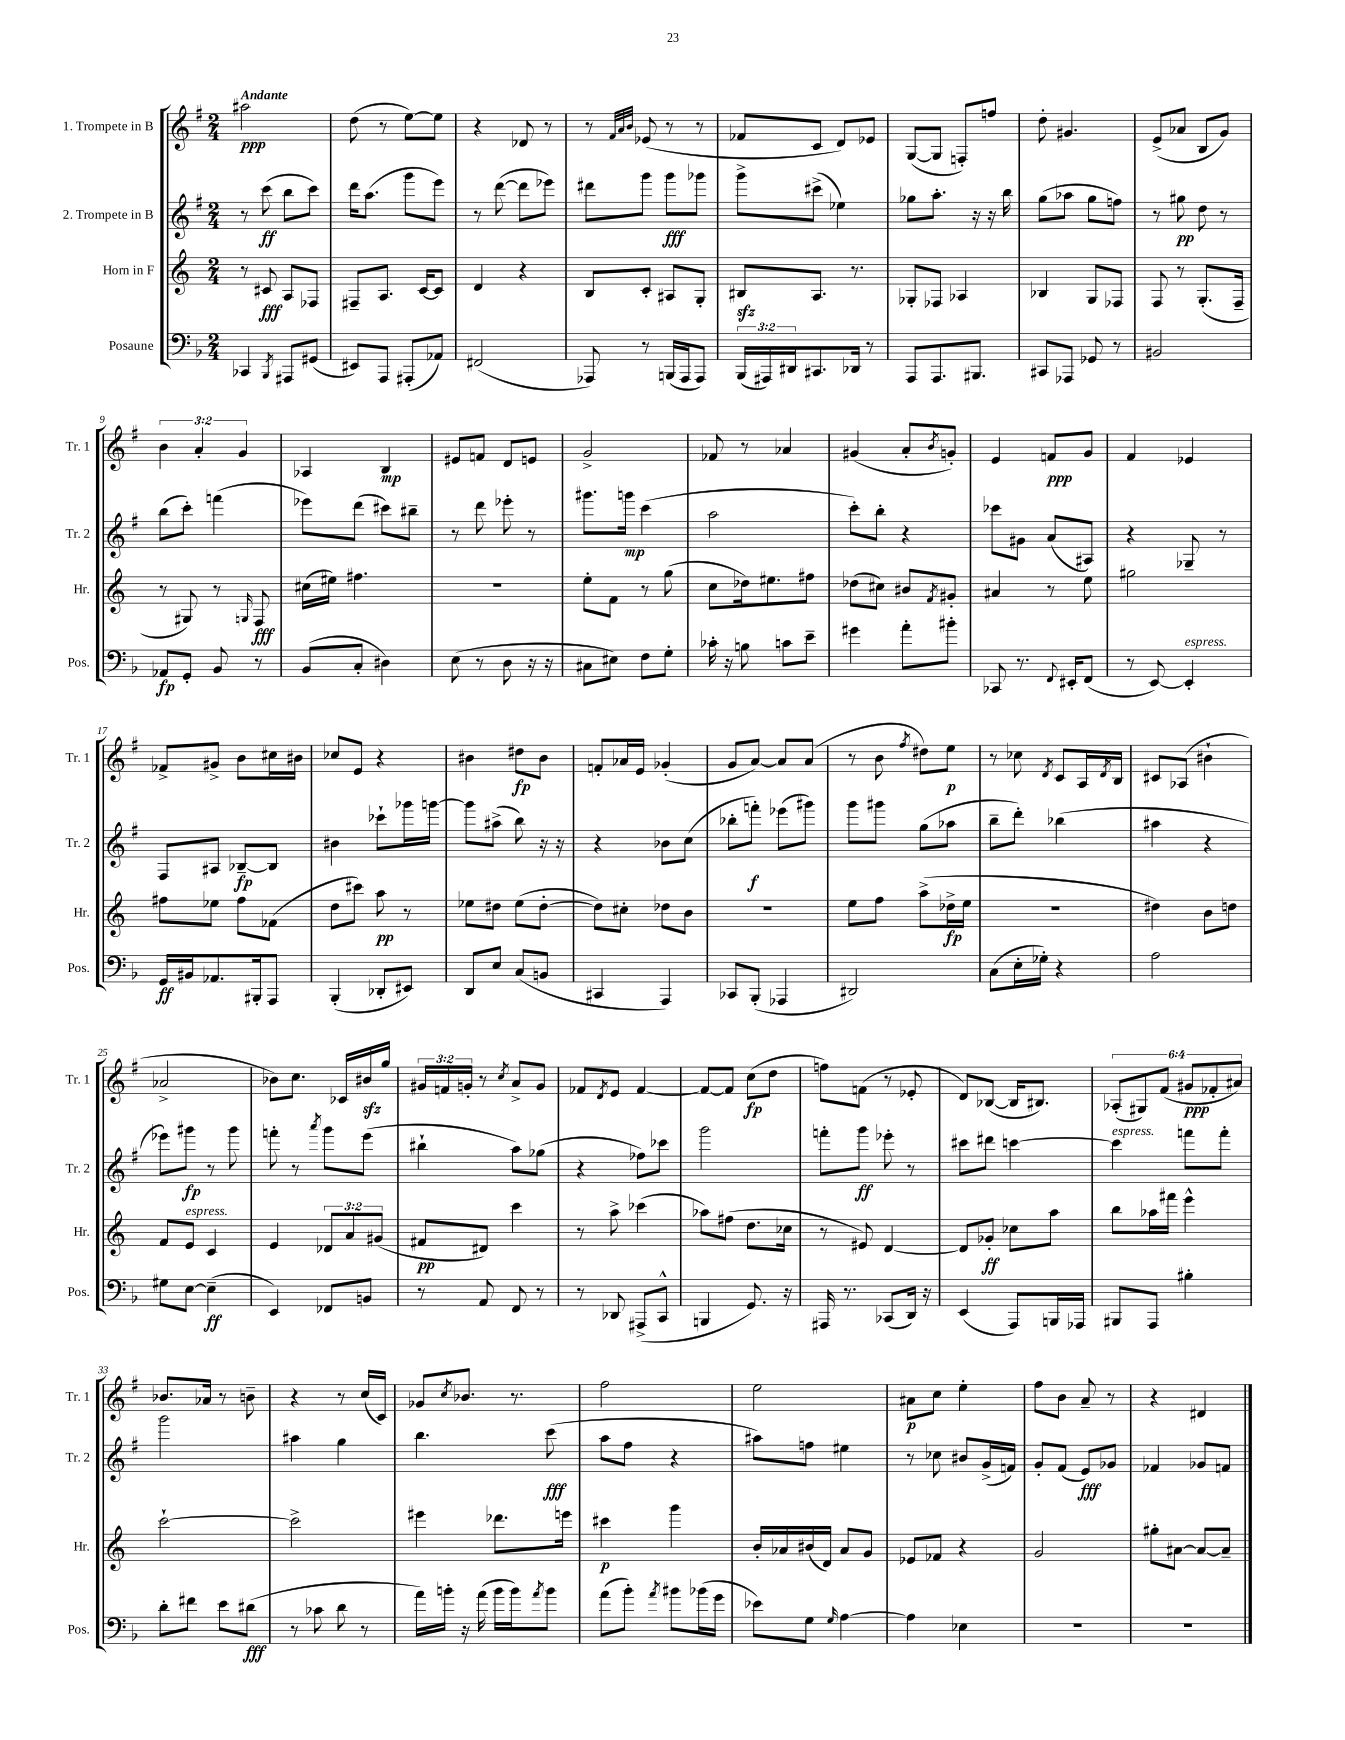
<<
\new StaffGroup <<
\new Staff = "s0" \with { instrumentName = "1. Trompete in B" shortInstrumentName = "Tr. 1" } {
    \clef treble \key g \major \numericTimeSignature \time 2/4 \override Staff.TupletNumber.text = #tuplet-number::calc-fraction-text \tempo "Andante"
    ais''2\ppp |
    d''8( r8 e''8~) e''8 |
    r4 des'8 r8 |
    r8 \grace { fis'32 a'32 b'32 } ees'8( r8 r8 |
    fes'8 c'8 d'8) ees'8 |
    g8~( g8 f8-.) f''8 |
    d''8-. gis'4. |
    e'8->( aes'8 b8 g'8) |
    \tuplet 3/2 { b'4 a'4-. g'4 } |
    aes4 b4\mp |
    eis'8 f'8 d'8 e'8 |
    g'2-> |
    fes'8 r8 aes'4 |
    gis'4( a'8-. \acciaccatura { b'8 } g'8-.) |
    e'4 f'8\ppp g'8 |
    fis'4 ees'4 |
    fes'8-> gis'8-> b'8 cis''16 bis'16 |
    ces''8 e'8 r4 |
    bis'4 dis''8\fp bis'8 |
    f'8-. aes'16 e'16 ges'4-.( |
    g'8 a'8~) a'8 a'8( |
    r8 b'8 \acciaccatura { fis''8 } dis''8) e''8\p |
    r8 ces''8 \acciaccatura { d'8 } c'8 a16 \acciaccatura { d'8 } b16 |
    cis'8 aes8( bis'4-! |
    aes'2-> |
    bes'8) c''8. ces'16 bis'16\sfz g''16 |
    \tuplet 3/2 { gis'16 f'16 g'16-. } r8 \acciaccatura { c''8 } a'8-> g'8 |
    fes'8 \acciaccatura { d'8 } e'8 fes'4~ |
    fes'8~ fes'8 c''8\fp( d''8 |
    f''8) f'8( r8 ees'8-. |
    d'8) bes8~( bes16 bis8.) |
    \tuplet 6/4 { aes8-.( gis8) fis'8( gis'8\ppp fes'8-. ais'8) } |
    bes'8. aes'16 r8 b'8-- |
    r4 r8 c''16( c'16) |
    ges'8 \acciaccatura { c''8 } bes'8. r8. |
    fis''2 |
    e''2 |
    ais'8\p c''8 e''4-. |
    fis''8 b'8 a'8-- r8 |
    r4 dis'4 \bar "|." |
}
\new Staff = "s1" \with { instrumentName = "2. Trompete in B" shortInstrumentName = "Tr. 2" } {
    \clef treble \key g \major \numericTimeSignature \time 2/4
    r8 c'''8\ff( b''8 c'''8) |
    d'''16 a''8.( g'''8 e'''8) |
    r8 d'''8~( d'''8 ees'''8) |
    dis'''8 g'''8 g'''8\fff ges'''8 |
    g'''8-> cis'''8->( ees''4) |
    ges''8 a''8.-. r16 r16 b''16 |
    g''8( aes''8 g''8 f''8) |
    r8 gis''8\pp d''8 r8 |
    b''8( c'''8-.) f'''4( |
    ees'''8) d'''8( cis'''8) bis''8-- |
    r8 d'''8 ees'''8-. r8 |
    gis'''8. g'''16\mp c'''4( |
    a''2 |
    c'''8-.) b''8-. r4 |
    ces'''8 gis'8 a'8( ais8) |
    r4 ges8-- r8 |
    fis8 ais8 bes8~--\fp bes8 |
    bis'4 ces'''8-! ges'''16 g'''16~ |
    g'''8 ais''8->( b''8) r16 r16 |
    r4 bes'8 c''8( |
    bes''8-. f'''8-.\f) ees'''8( gis'''8) |
    g'''8 gis'''8 g''8( aes''8 |
    b''8-- d'''8-.) bes''4( |
    ais''4 r4 |
    ees'''8) gis'''8\fp r8 gis'''8 |
    f'''8-. r8 \acciaccatura { a'''8 } g'''8 e'''8( |
    bis''4-! a''8) ges''8( |
    r4 fes''8) ces'''8 |
    g'''2 |
    f'''8-. g'''8\ff ees'''8-. r8 |
    cis'''8 dis'''8 c'''4~ |
    c'''4^\markup { \italic "espress." } f'''8 f'''8-. |
    g'''2 |
    ais''4 g''4 |
    b''4. c'''8\fff( |
    a''8 fis''8 r4 |
    ais''8) f''8 eis''4 |
    r8 ces''8 bis'8 g'16->( f'16) |
    g'8-. fis'8( e'8\fff) ges'8 |
    fes'4 ges'8 f'8 \bar "|." |
}
\new Staff = "s2" \with { instrumentName = "Horn in F" shortInstrumentName = "Hr." } {
    \clef treble \key c \major \numericTimeSignature \time 2/4 \override Staff.TupletNumber.text = #tuplet-number::calc-fraction-text
    r8 cis'8\fff a8 fes8 |
    fis8-- a8. c'16~ c'8 |
    d'4 r4 |
    b8 c'8-. ais8 g8-. |
    bis8\sfz a8. r8. |
    ges8-. fes8 aes4 |
    bes4 g8 fes8 |
    f8 r8 g8.-.( f16-- |
    r8 gis8) r8 \grace { g16 } f8\fff |
    cis''16( eis''16) fis''4. |
    R2 |
    e''8-. f'8 r8 g''8( |
    c''8 des''16) eis''8. fis''8 |
    des''8( cis''8) bis'8 \acciaccatura { f'8 } gis'8-. |
    ais'4 r8 e''8 |
    gis''2 |
    fis''8 ees''8 fis''8 fes'8( |
    d''8 cis'''8) a''8\pp r8 |
    ees''8 dis''8 ees''8( dis''8~-. |
    dis''8) cis''8-. des''8 b'8 |
    r2 |
    e''8 f''8 a''8->( des''16->\fp e''16 |
    R2 |
    dis''4) b'8 d''8 |
    f'8 e'8^\markup { \italic "espress." } c'4 |
    e'4 \tuplet 3/2 { des'8 a'8 gis'8( } |
    fis'8\pp dis'8) c'''4 |
    r8 a''8-> ces'''4( |
    aes''8) fis''8( d''8. ces''16 |
    r8 eis'8) d'4~ |
    d'8 ges'8-.\ff ces''8 a''8 |
    b''8 aes''16 fis'''16 e'''4-^ |
    c'''2~-! |
    c'''2-> |
    eis'''4 des'''8. e'''16 |
    cis'''4\p g'''4 |
    b'16-. aes'16 bis'16( d'16) aes'8 g'8 |
    ees'8 fes'8 r4 |
    g'2 |
    gis''8-. ais'8~ ais'8~ ais'8-- \bar "|." |
}
\new Staff = "s3" \with { instrumentName = "Posaune" shortInstrumentName = "Pos." } {
    \clef bass \key f \major \numericTimeSignature \time 2/4 \override Staff.TupletNumber.text = #tuplet-number::calc-fraction-text
    ces,4 \acciaccatura { bes,,8 } ais,,8 gis,8( |
    eis,8) a,,8 ais,,8-.( aes,8) |
    fis,2( |
    aes,,8) r8 b,,16( aes,,16 aes,,8) |
    \tuplet 3/2 { bes,,16( ais,,16) dis,16 } cis,8. des,16 r8 |
    a,,8 a,,8. bis,,8. |
    cis,8 aes,,8 ges,8 r8 |
    bis,2 |
    aes,8\fp g,8-. bes,8 r8 |
    bes,8( c8-. dis4) |
    e8( r8 d8 r16 r16 |
    cis8 eis8) f8 g8-. |
    ces'16-. r16 b8 c'8 e'8-- |
    gis'4 a'8-. bis'8-. |
    ces,8 r8. \appoggiatura { f,8 } eis,16-. f,8( |
    r8 e,8~) e,4-.^\markup { \italic "espress." } |
    g,16\ff bis,16 aes,8. bis,,16-. a,,8 |
    bes,,4-.( des,8-. eis,8) |
    d,8 e8 c8( b,8 |
    cis,4 a,,4) |
    ces,8 bes,,8-.( aes,,4 |
    dis,2) |
    c8( e16-. ges16-.) r4 |
    a2 |
    gis8 e8~ e4--\ff( |
    e,4) fes,8 b,8 |
    r8 a,8 f,8 r8 |
    r8 des,8 ais,,8->( c,8-^ |
    b,,4 g,8.) r16 |
    ais,,16 r8. ces,8( d,16) r16 |
    e,4( a,,8) b,,16 aes,,16 |
    bis,,8 a,,8 bis4-. |
    d'8-. fis'8 e'8 dis'8\fff( |
    r8 ces'8 d'8 r8 |
    a'16) b'16-. r16 a'16( b'16 b'16) \acciaccatura { a'8 } b'8 |
    a'8( bes'8-.) \acciaccatura { a'8 } bis'8 bes'16( g'16 |
    ees'8) g8 \grace { g16 } a4~ |
    a4 ees4 |
    R2 |
    R2 \bar "|." |
}
>>
>>
